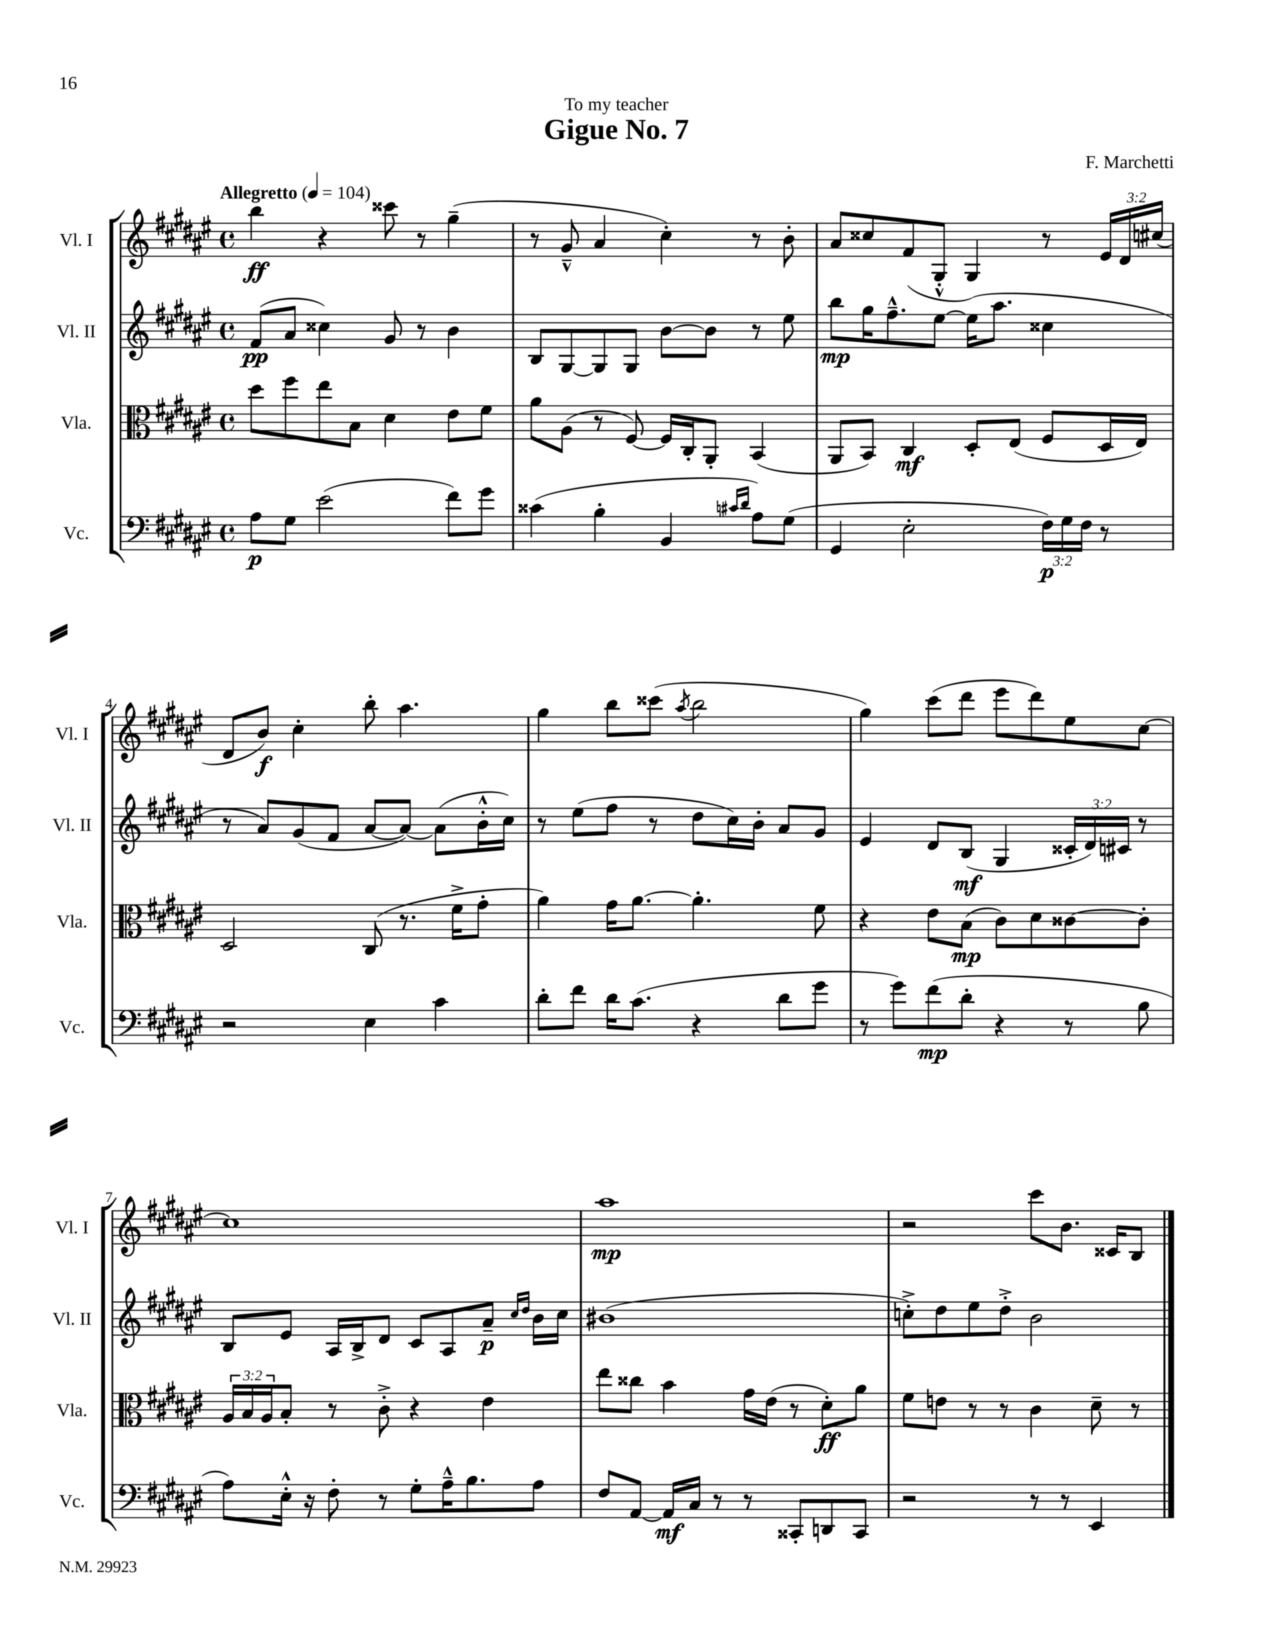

**kern	**kern	**kern	**kern
*staff4	*staff3	*staff2	*staff1
*clefF4	*clefC3	*clefG2	*clefG2
*k[f#c#g#d#a#e#]	*k[f#c#g#d#a#e#]	*k[f#c#g#d#a#e#]	*k[f#c#g#d#a#e#]
*M4/4	*M4/4	*M4/4	*M4/4
*met(c)	*met(c)	*met(c)	*met(c)
*MM104	*MM104	*MM104	*MM104
8A#	8dd#	(8f#	4bb
8G#	8ff#	8a#	.
(2e#	8ee#	4cc##)	4r
.	8B	.	.
.	4d#	8g#	8ccc##
.	.	8r	8r
8f#)	8e#	4b	(4gg#~
8g#	8f#	.	.
=	=	=	=
(4c##	8a#	8B	8r
.	(8A#	[8G#	8g#~^^
4B'	8r	8G#]	4a#
.	[8F#)	8G#	.
4BB	16F#]	[8b	4cc#')
.	16C#'	.	.
.	8AA#'	8b]	.
16qqc#	.	.	.
16qqd#	.	.	.
8A#)	(4BB	8r	8r
(8G#	.	8ee#	8b'
=	=	=	=
4GG#	8AA#	8bb	8a#
.	8BB)	16gg#	8cc##
.	.	8.ff#~^^	.
2E#'	4C#	.	(8f#
.	.	[8ee#	8G#'^^
.	8D#'	(16ee#]	4G#)
.	.	8.aa#	.
.	(8E#	.	.
24F#)	8F#	4cc##	8r
24G#	.	.	.
24F#	.	.	.
8r	16D#	.	24e#
.	.	.	24d#
.	16E#)	.	.
.	.	.	(24cc#
=	=	=	=
2r	2D#	8r	8d#
.	.	8a#)	8b)
.	.	(8g#	4cc#'
.	.	8f#	.
4E#	(8C#	[8a#	8bb'
.	8.r	8a#_)	4.aa#
4c#	.	(8a#]	.
.	16f#^	.	.
.	8g#'	16b'^^	.
.	.	16cc#)	.
=	=	=	=
8d#'	4a#)	8r	4gg#
8f#	.	(8ee#	.
16d#	16g#	8ff#	8bb
(8.c#	[8.a#	.	.
.	.	8r	(8ccc##
.	.	.	8qaa#
4r	4.a#']	8dd#	2bb
.	.	16cc#)	.
.	.	16b'	.
8d#	.	8a#	.
8g#	8f#	8g#	.
=	=	=	=
8r	4r	4e#	4gg#)
8g#)	.	.	.
(8f#	8e#	8d#	(8ccc#
8d#'	(8B	(8B	8ddd#
4r	8c#)	4G#	8eee#
.	8d#	.	8ddd#)
8r	[8c##	24c##'	8ee#
.	.	24d#)	.
.	.	24c#	.
8B	8c##']	8r	[8cc#
=	=	=	=
8A#)	24A#	8B	1cc#]
.	24B	.	.
.	24A#	.	.
16E#'^^	8B'	8e#	.
16r	.	.	.
8F#'	8r	16A#	.
.	.	16B^	.
8r	8c#'^	8d#	.
8G#'	4r	8c#	.
16A#~^^	.	8A#	.
8.B	.	.	.
.	4e#	8a#~	.
.	.	16qqcc#	.
.	.	16qqdd#	.
8A#	.	16b	.
.	.	16cc#	.
=	=	=	=
8F#	8ee#	(1b#	1aa#
[8AA#	8cc##	.	.
16AA#]	4b	.	.
16C#	.	.	.
8r	.	.	.
8r	16g#	.	.
.	(16e#	.	.
8CC##'	8r	.	.
8DD	8d#')	.	.
8CC##	8a#	.	.
=	=	=	=
2r	8f#	8cc'^)	2r
.	8e	8dd#	.
.	8r	8ee#	.
.	8r	8dd#'^	.
8r	4c#	2b	8ccc#
8r	.	.	8.b
4EE#	8d#~	.	.
.	.	.	16c##
.	8r	.	8B
==	==	==	==
*-	*-	*-	*-
